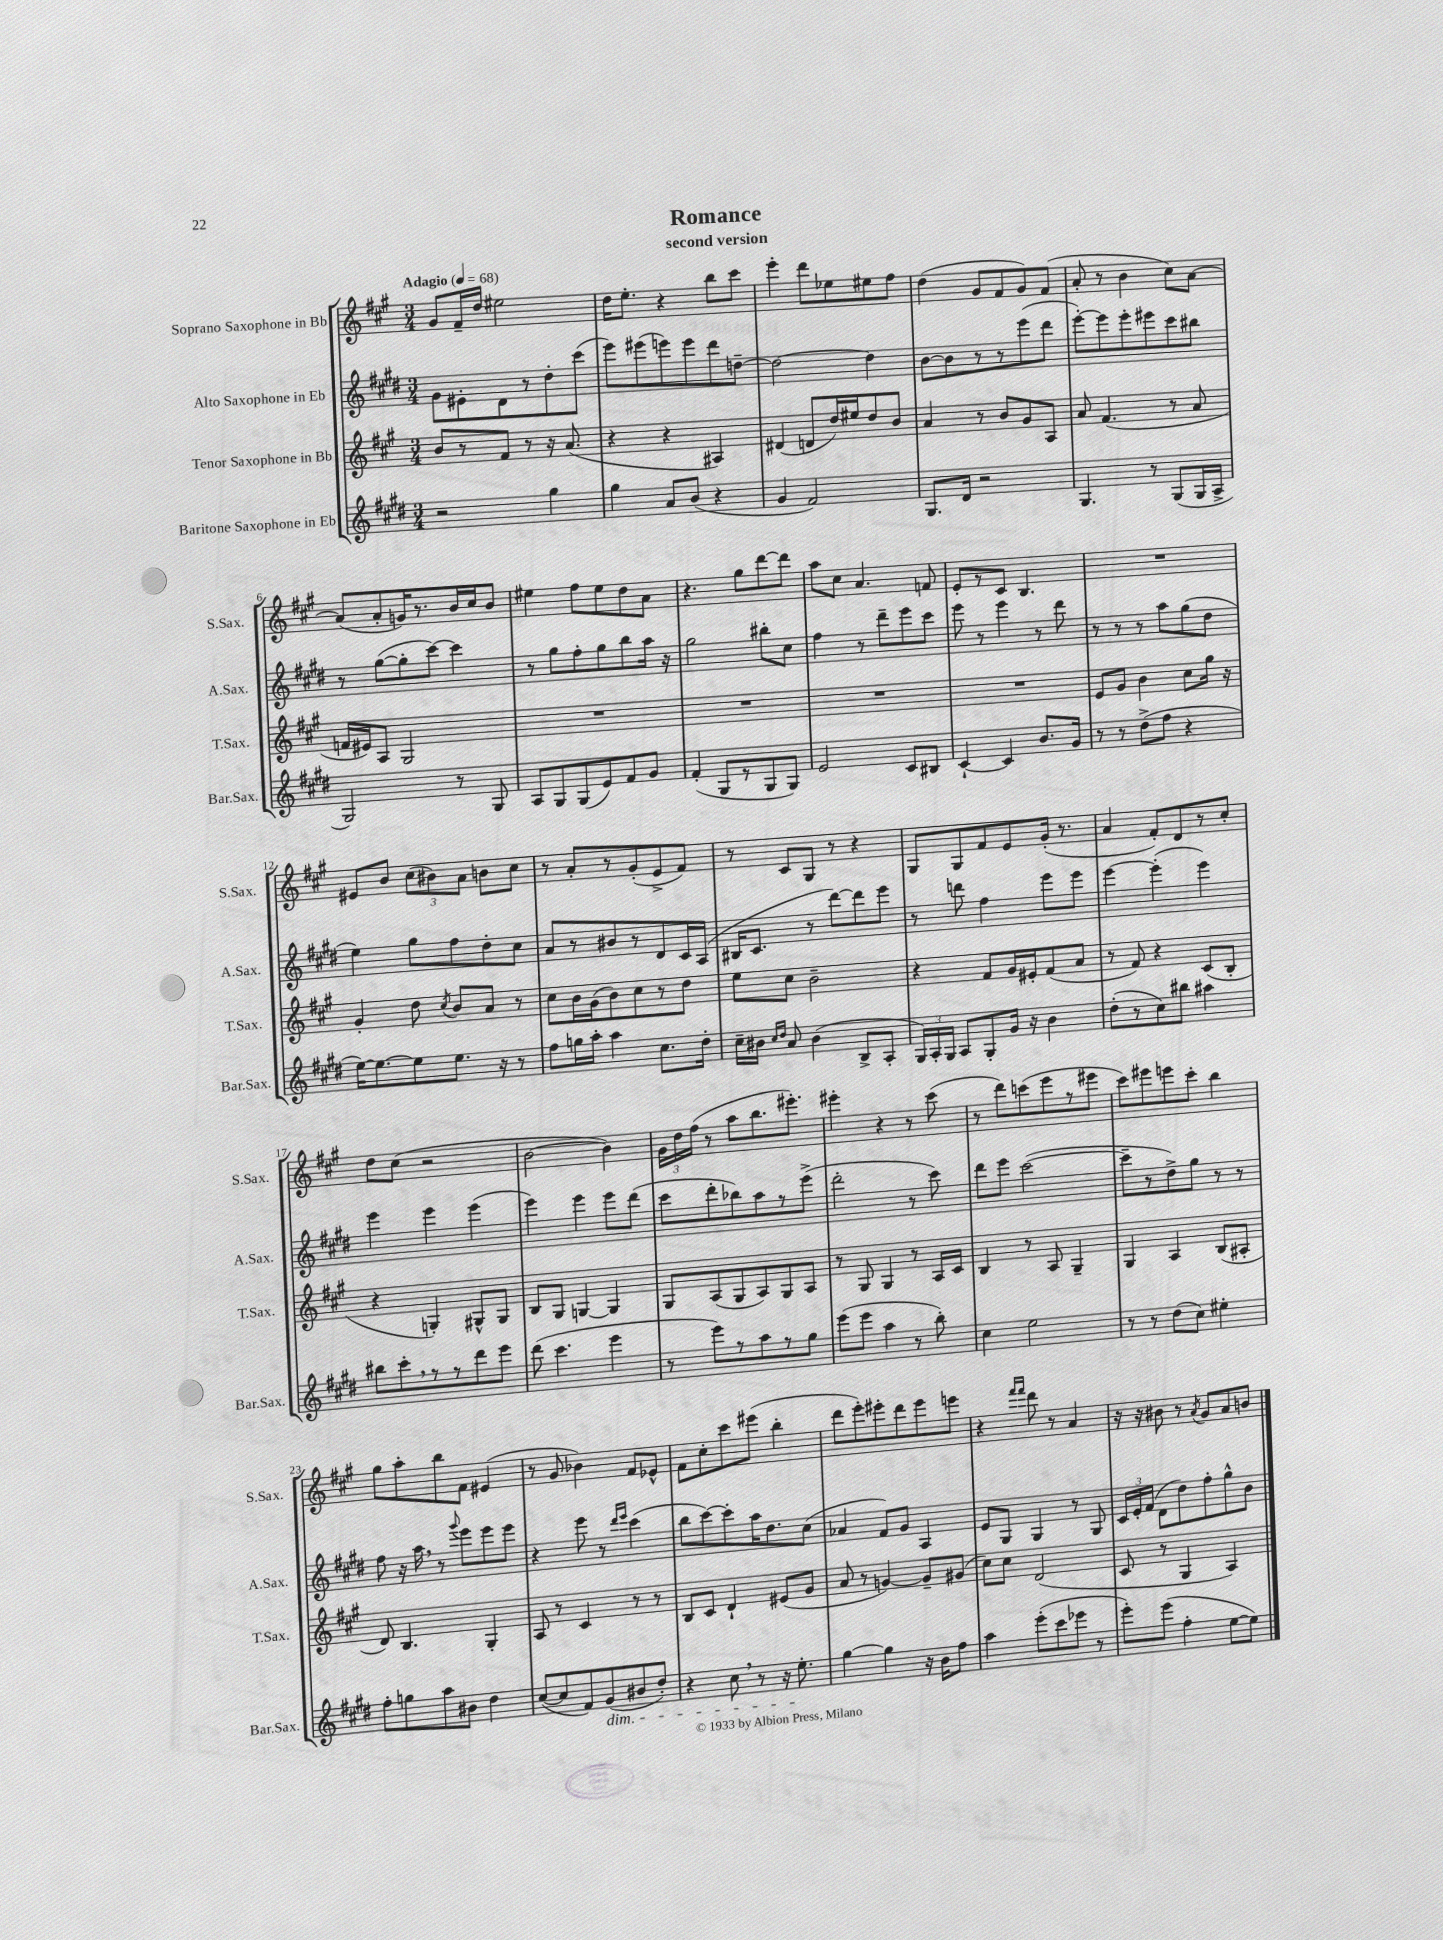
\header { title = "Romance" subtitle = "second version" }
<<
\new StaffGroup <<
\new Staff = "s0" \with { instrumentName = "Soprano Saxophone in Bb" shortInstrumentName = "S.Sax." } {
    \clef treble \key a \major \numericTimeSignature \time 3/4 \tempo "Adagio" 4 = 68
    \autoBeamOff gis'8[ fis'16-- d''16] eis''2 |
    d''16[ e''8.]-. r4 b''8[ cis'''8] |
    e'''4-. d'''8[ ees''8 eis''8 fis''8] |
    d''4( gis'8[ fis'8 gis'8) fis'8]( |
    a'8-. r8 b'4 cis''8[) a'8]~ |
    a'8[( a'8-. g'16) r8. b'16 cis''16 b'8] |
    eis''4 fis''8[ eis''8 d''8 a'8] |
    r4. gis''8[ d'''8~ d'''8] |
    a''8[ cis''8] a'4. f'8 |
    e'8[-. r8 cis'8] b4. |
    R2. |
    eis'8[ b'8] \tuplet 3/2 { cis''8[( bis'8) a'8] } b'8[ cis''8] |
    r8 a'8[-. r8 gis'8-.( e'8-> fis'8]) |
    r8 cis'8[ gis8] r8 r4 |
    gis8[ gis8 fis'8 e'8 gis'16]-.( r8. |
    a'4 fis'8[-.) d'8 r8 cis''8]-. |
    d''8[ cis''8]( r2 |
    b'2~ b'4) |
    \tuplet 3/2 { gis'16[ d''16 fis''16]( } r8 a''8[ b''8. eis'''8.]-.) |
    eis'''4-. r4 r8 cis'''8( |
    r8 d'''8[) c'''8( e'''8 r8 eis'''8] |
    cis'''8[) eis'''8 e'''8 cis'''8]-. b''4 |
    gis''8[ a''8-. b''8 fis'8] eis'4( |
    r8 gis'8 bes'4) fis'8[ ees'8]-^ |
    fis'8[ cis''8-. cis'''8 eis'''8]( b''4-. |
    d'''8[ e'''8-.) eis'''8-. d'''8 eis'''8 e'''8] |
    r4 \grace { fis'''16[ fis'''16] } d'''8 r8 a'4 |
    r16 r16 bis'8 r8 \acciaccatura { a'8 } gis'8[ a'8 b'8] \bar "|." |
}
\new Staff = "s1" \with { instrumentName = "Alto Saxophone in Eb" shortInstrumentName = "A.Sax." } {
    \clef treble \key e \major \numericTimeSignature \time 3/4
    \autoBeamOff gis'8[ eis'8-. dis'8 r8 dis''8-. cis'''8]( |
    e'''8[) eis'''8( e'''8) e'''8 dis'''8 d''8]~-- |
    d''2~ d''4 |
    b'8[~ b'8 r8 r8 e'''8( dis'''8] |
    e'''8[~-.) e'''8 e'''8-. eis'''8 cis'''8 bis''8] |
    r8 gis''8[~( gis''8-. cis'''8]~) cis'''4 |
    r8 gis''8[ fis''8-. gis''8 b''8 a''16] r16 |
    gis''2 bis''8[-. cis''8] |
    fis''4 r8 dis'''8[-- e'''8 cis'''8] |
    e'''8 r8 e'''4 r8 dis'''8 |
    r8 r8 r8 a''8[ gis''8( dis''8] |
    e''4) gis''8[ fis''8 dis''8-. cis''8] |
    a'8[ r8 bis'8 r8 dis'8 cis'16 a16]( |
    bis16[ cis'8.] r8 dis'''8[~) dis'''8 e'''8] |
    r8 d'''8 fis''4 e'''8[ e'''8] |
    e'''4~ e'''4-.( e'''4) |
    e'''4 e'''4 e'''4( |
    e'''4) e'''4 e'''8[ dis'''8]( |
    cis'''8[ dis'''8-. bes''8) a''8 r8 e'''8]->( |
    dis'''2-. r8 cis'''8) |
    dis'''8[ e'''8] cis'''2~( |
    cis'''8[-- r8 dis''8->) gis''8] r8 r8 |
    fis''8 r16 a''16 \breathe r8 \appoggiatura { gis'''8 } e'''8[ e'''8 e'''8] |
    r4 e'''8 r8 \grace { dis'''16[ e'''16] } cis'''4( |
    b''8[ cis'''8~) cis'''8-. a''16 dis''8. cis''8]( |
    aes'4 fis'8[) gis'8] a4 |
    e'8[ gis8] gis4 r8 gis8 |
    \tuplet 3/2 { cis'16[ e'16-. fis'16]( } dis'8[ dis''8) fis''8-. gis''8-^ b'8] \bar "|." |
}
\new Staff = "s2" \with { instrumentName = "Tenor Saxophone in Bb" shortInstrumentName = "T.Sax." } {
    \clef treble \key a \major \numericTimeSignature \time 3/4
    \autoBeamOff b'8[ r8 fis'8] r8 r16 a'8.( |
    r4 r4 ais4) |
    dis'4( d'8[ d''16) eis''16 d''8 b'8] |
    a'4 r8 b'8[ gis'8 a8] |
    a'8 fis'4.( r8 a'8 |
    f'16[ eis'16) a8] gis2 |
    R2. |
    R2. |
    R2. |
    R2. |
    e'8[ gis'8] b'4 cis''8[ gis''16] r16 |
    gis'4-. d''8 \acciaccatura { cis''8 } b'8[ a'8] r8 |
    cis''8[ b'16 gis'16( b'8) cis''8 r8 d''8] |
    e''8[ cis''8] b'2-- |
    r4 fis'8[ gis'16 eis'16-. fis'8( a'8] |
    r8 fis'8) r4 cis'8[( b8]-. |
    r4 g4-.) gis8[-^ gis8] |
    b8[ gis8] g4~ g4 |
    gis8[ a8( gis8 a8) gis8 a8] |
    r8 gis8 gis4 r8 a16[ cis'16] |
    b4 r8 a8 gis4-- |
    gis4 a4 b8[( ais8]-. |
    d'8) b4. gis4-. |
    a8 r8 cis'4 r8 r8 |
    b8[ cis'8] d'4-! eis'8[( gis'8] |
    a'8 r8 g'4~) g'8[-- gis'8]( |
    cis''8[) cis''8] d'2( |
    cis'8 r8 gis4 a4) \bar "|." |
}
\new Staff = "s3" \with { instrumentName = "Baritone Saxophone in Eb" shortInstrumentName = "Bar.Sax." } {
    \clef treble \key e \major \numericTimeSignature \time 3/4
    \autoBeamOff r2 gis''4 |
    gis''4 a'8[ b'8]( r4 |
    gis'4 fis'2) |
    gis8.[ dis'16] r2 |
    gis4. r8 gis8[( gis16 a16]-> |
    gis2) r8 gis8 |
    a8[ gis8 gis8( e'8) fis'8 gis'8] |
    fis'4-.( gis8[ r8 gis8 gis8]) |
    e'2 cis'8[ bis8] |
    cis'4~-! cis'4 b'8.[ gis'16] |
    r8 r8 dis''8[->( fis''8] r4 |
    e''16[~) e''8.~ e''8 e''8.] r16 r8 |
    fis''8[ g''16 a''16]-. a''4 cis''8.[ dis''16]-. |
    cis''16[-- bis'16] \grace { cis''16[ dis''16] } a'8 bis'4( b8[-> a8]-. |
    \tuplet 3/2 { gis16[) a16-. gis16] } a8[ gis8-. gis'16] r16 b'4 |
    dis''8[-.( r8 cis''8) bis''8] ais''4 |
    bis''8[ cis'''8-. \breathe r8 r8 dis'''8 e'''8] |
    dis'''8( cis'''4. e'''4 |
    r8 e'''8[) r8 a''8 r8 gis''8] |
    e'''8[( e'''8] a''4 r8 b''8-.) |
    cis''4 e''2 |
    r8 r8 dis''8[( cis''8]) eis''4-. |
    fis''8[-. g''8 a''8 bis'8] dis''4 |
    cis''8[~( cis''8 fis'8) gis'8\dim( bis'8 dis''8]-.) |
    r4 cis''8 \breathe r8 r16 e''8.-.\! |
    gis''4~ gis''4 r16 b'16[ fis''8] |
    a''4 e'''8[-.( cis'''8 ees'''8] r8 |
    e'''8[-.) e'''8]( fis''4-. e''8[~ e''8]) \bar "|." |
}
>>
>>
